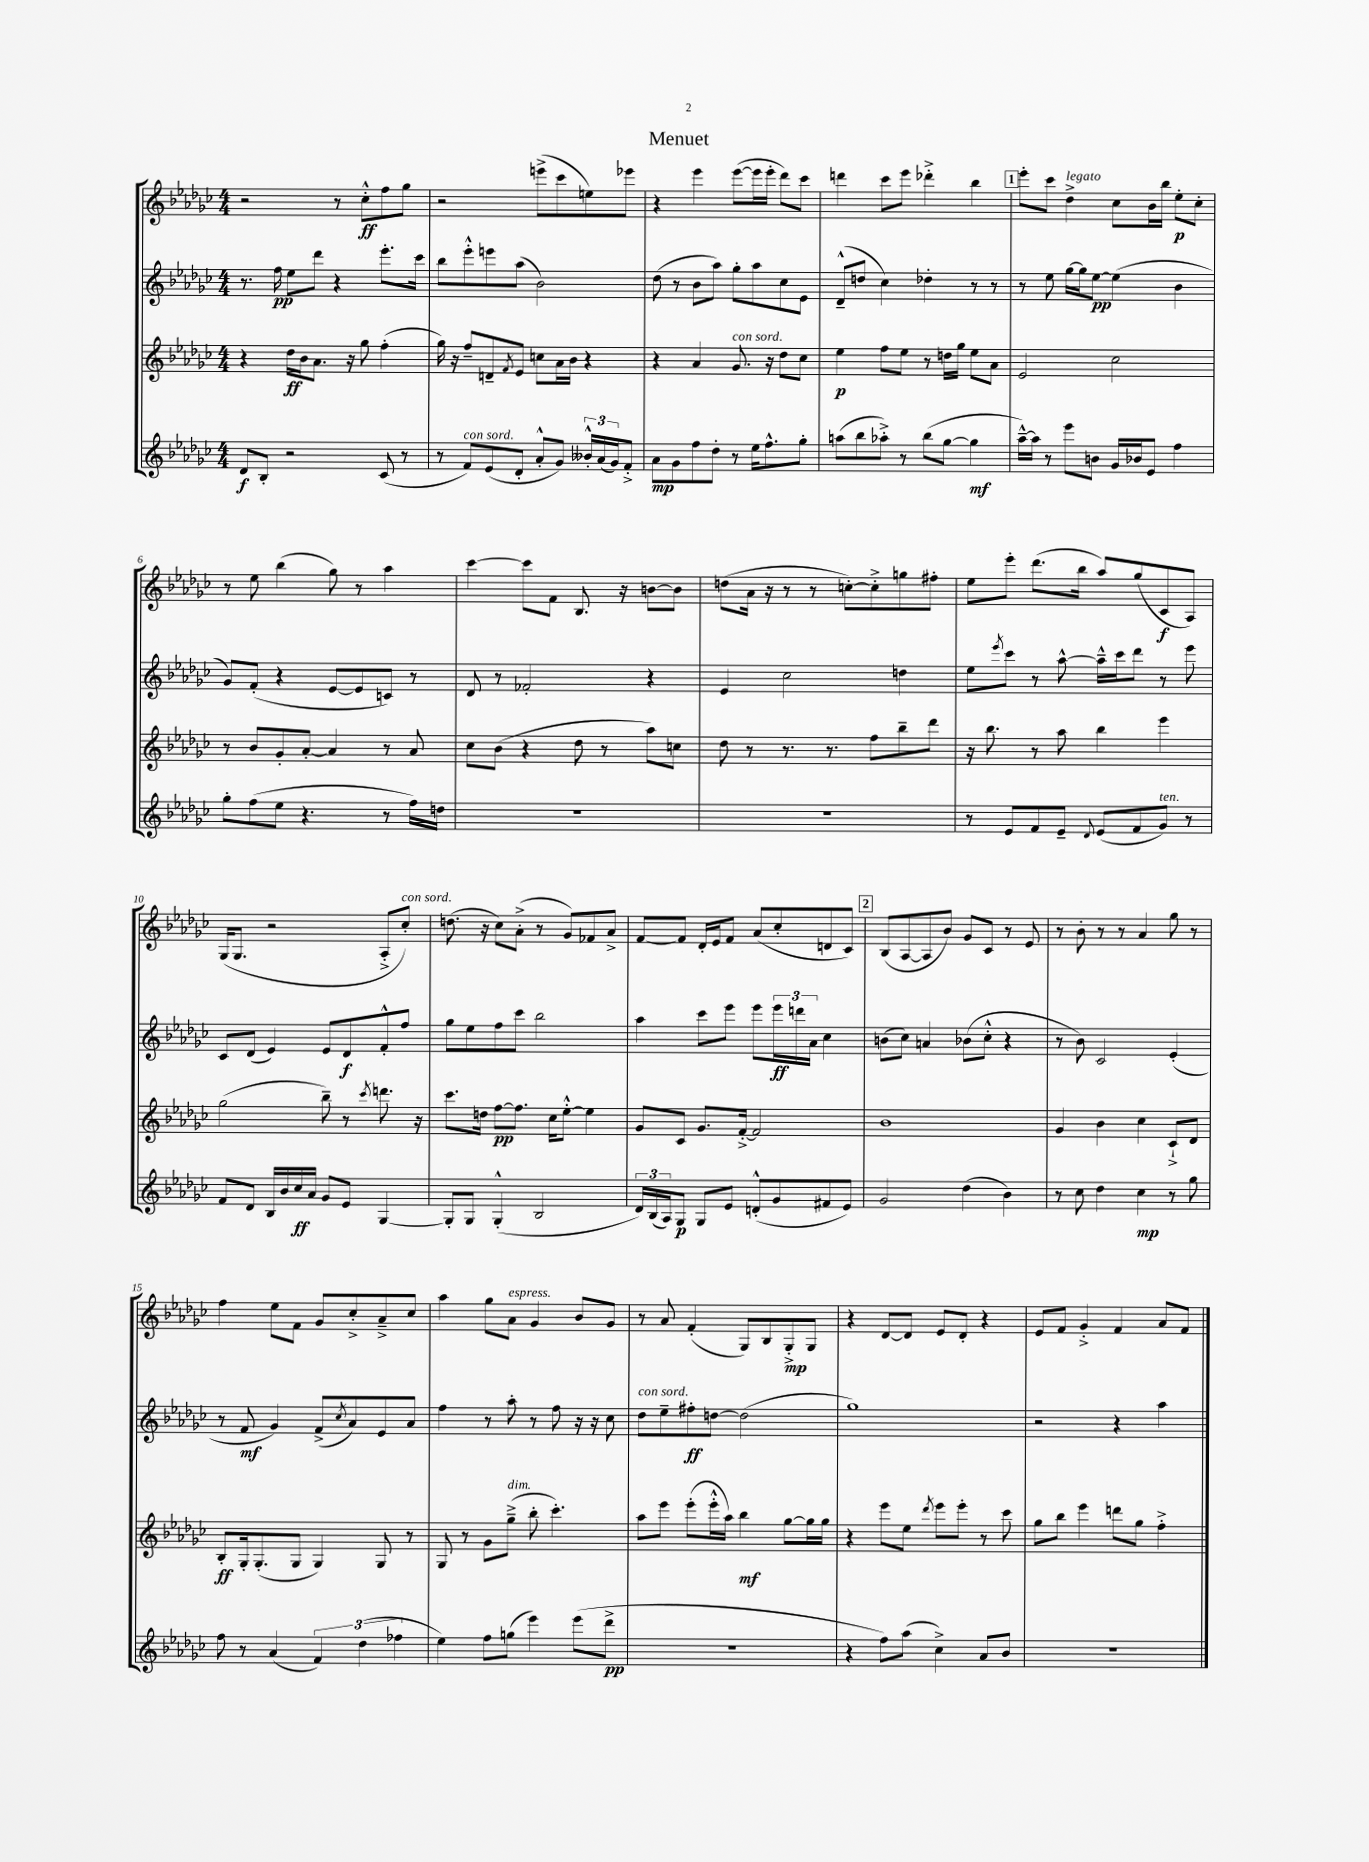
\header { title = "Menuet" }
<<
\new StaffGroup <<
\new Staff = "s0" {
    \clef treble \key ges \major \numericTimeSignature \time 4/4
    r2 r8 ces''8-.-^\ff f''8 ges''8 |
    r2 e'''8->( ces'''8 e''8) ees'''8 |
    r4 ees'''4 ees'''8~( ees'''16 ees'''16-. des'''8) ces'''8 |
    d'''4 ces'''8 ees'''8 des'''4-.-> bes''4 |
    \mark \markup { \box "1" } ees'''8-. ces'''8 des''4->^\markup { \italic "legato" } ces''8 bes'16 bes''16 ees''8-.\p ces''8-. |
    r8 ees''8 bes''4( ges''8) r8 aes''4 |
    ces'''4~ ces'''8 f'8 bes8. r16 b'8~ b'8 |
    d''8( aes'16 r16 r8 r8 c''8~-.) c''8-.-> g''8 fis''8-. |
    ees''8 ees'''8-. des'''8.( bes''16 aes''8) ges''8( ces'8\f aes8) |
    ges16( ges8. r2 aes8-.-> ces''8-.^\markup { \italic "con sord." }) |
    d''8.( r16 ces''8) aes'8-.->( r8 ges'8) fes'8 aes'8-> |
    f'8~ f'8 des'16-. ees'16 f'8 aes'8( ces''8-. d'8 ces'8) |
    \mark \markup { \box "2" } bes8( aes8~ aes8 bes'8) ges'8 ces'8 r8 ees'8 |
    r8 bes'8-. r8 r8 aes'4 ges''8 r8 |
    f''4 ees''8 f'8 ges'8 ces''8-.-> aes'8---> ces''8 |
    aes''4 ges''8 aes'8^\markup { \italic "espress." } ges'4 bes'8 ges'8 |
    r8 aes'8 f'4-.( ges8) bes8 ges8-.->\mp ges8 |
    r4 des'8~ des'8 ees'8 des'8-. r4 |
    ees'8 f'8 ges'4-.-> f'4 aes'8 f'8 \bar "|." |
}
\new Staff = "s1" {
    \clef treble \key ges \major \numericTimeSignature \time 4/4
    r8. f''16\pp ees''8 des'''8 r4 ees'''8.-. ces'''16 |
    bes''8 ees'''8-.-^ e'''8 aes''8( bes'2) |
    des''8( r8 bes'8 aes''8) ges''8-. aes''8 ces''8 ees'8 |
    des'8---^( d''8 ces''4) des''4-. r8 r8 |
    \mark \markup { \box "1" } r8 ees''8 ges''16~ ges''16 ees''8~\pp ees''4( bes'4 |
    ges'8) f'8-.( r4 ees'8~ ees'8 c'8) r8 |
    des'8 r8 fes'2-. r4 |
    ees'4 ces''2 d''4 |
    ees''8 \acciaccatura { ees'''8 } ces'''8 r8 aes''8~-^ aes''16---^ ces'''16 des'''8 r8 ees'''8 |
    ces'8 des'8( ees'4) ees'8 des'8\f f'8-.-^ f''8 |
    ges''8 ees''8 f''8 ces'''8 bes''2 |
    aes''4 ces'''8 ees'''8 ees'''8 \tuplet 3/2 { ees'''16\ff d'''16 aes'16 } ces''4 |
    \mark \markup { \box "2" } b'8( ces''8) a'4 bes'8( ces''8-.-^ r4 |
    r8 bes'8) ces'2 ees'4-.( |
    r8 f'8\mf ges'4) f'8->( \acciaccatura { ces''8 } aes'8) ees'8 aes'8 |
    f''4 r8 aes''8-. r8 f''8 r16 r16 ces''8 |
    des''8^\markup { \italic "con sord." } ees''8-- fis''8-.\ff d''8~ d''2( |
    ges''1) |
    r2 r4 aes''4 \bar "|." |
}
\new Staff = "s2" {
    \clef treble \key ges \major \numericTimeSignature \time 4/4
    r4 des''16\ff bes'16 aes'8. r16 ges''8 f''4-.( |
    ges''16) r16 f''8-- d'8-- \acciaccatura { f'8 } ees'8 c''8 aes'16 bes'16 r4 |
    r4 aes'4 ges'8.^\markup { \italic "con sord." } r16 des''8 ces''8 |
    ees''4\p f''8 ees''8 r8 d''16 ges''16 ees''8 aes'8 |
    \mark \markup { \box "1" } ees'2 ces''2 |
    r8 bes'8 ges'8-. aes'8~-. aes'4 r8 aes'8 |
    ces''8 bes'8( r4 des''8 r8 aes''8) c''8 |
    des''8 r8 r8. r8. f''8 bes''8-- des'''8 |
    r16 bes''8. r8 aes''8 bes''4 ees'''4 |
    ges''2( bes''8--) r8 \acciaccatura { ces'''8 } d'''8. r16 |
    ces'''8. d''16 f''8~\pp f''8. ces''16 ees''8~-.-^ ees''4 |
    ges'8 ces'8 ges'8. f'16~-.-> f'2 |
    \mark \markup { \box "2" } bes'1 |
    ges'4 bes'4 ces''4 ces'8-!-> des'8 |
    bes8-.\ff ges16-. ges8.-.( ges8 ges4) ges8 r8 |
    ges8 r8 ges'8 ges''8--->^\markup { \italic "dim." }( bes''8-. ces'''4.-.) |
    aes''8 ees'''8 ees'''8-.( ees'''16-.-^ aes''16) bes''4\mf ges''8~ ges''16 ges''16 |
    r4 ees'''8 ees''8 \acciaccatura { des'''8 } ees'''8 ees'''8-. r8 ces'''8 |
    ges''8 bes''8 ees'''4 d'''8 ges''8 f''4-.-> \bar "|." |
}
\new Staff = "s3" {
    \clef treble \key ges \major \numericTimeSignature \time 4/4
    des'8\f bes8-. r2 ces'8( r8 |
    r8 f'8^\markup { \italic "con sord." }) ees'8( des'8-. aes'8-.-^ ges'8) \tuplet 3/2 { beses'16-.-^ aes'16( ges'16) } f'8-.-> |
    aes'8\mp ges'8 f''8 des''8-. r8 ees''16 f''8.-^ ges''8-. |
    a''8( bes''8 aes''8-.->) r8 bes''8( ges''8~ ges''4\mf |
    \mark \markup { \box "1" } aes''16~---^) aes''16 r8 ees'''8 b'8 ges'16 bes'16 ees'8 f''4 |
    ges''8-. f''8( ees''8 r4. r8 f''16) d''16 |
    R1 |
    R1 |
    r8 ees'8 f'8 ees'8-- \appoggiatura { des'8 } ees'8( f'8 ges'8^\markup { \italic "ten." }) r8 |
    f'8 des'8 bes16 bes'16 ces''16\ff aes'16 ges'8 ees'8 ges4~ |
    ges8-. ges8 ges4-.-^( bes2 |
    \tuplet 3/2 { des'16) bes16( aes16) } ges8\p ges8 ees'8 d'8-.-^( ges'8 fis'8 ees'8) |
    \mark \markup { \box "2" } ges'2 des''4( bes'4) |
    r8 ces''8 des''4 ces''4\mp r8 ges''8 |
    f''8 r8 aes'4( \tuplet 3/2 { f'4) des''4( fes''4 } |
    ees''4) f''8 g''8( ees'''4) ees'''8( des'''8->\pp |
    R1 |
    r4 f''8) aes''8( ces''4->) aes'8 bes'8 |
    R1 \bar "|." |
}
>>
>>
